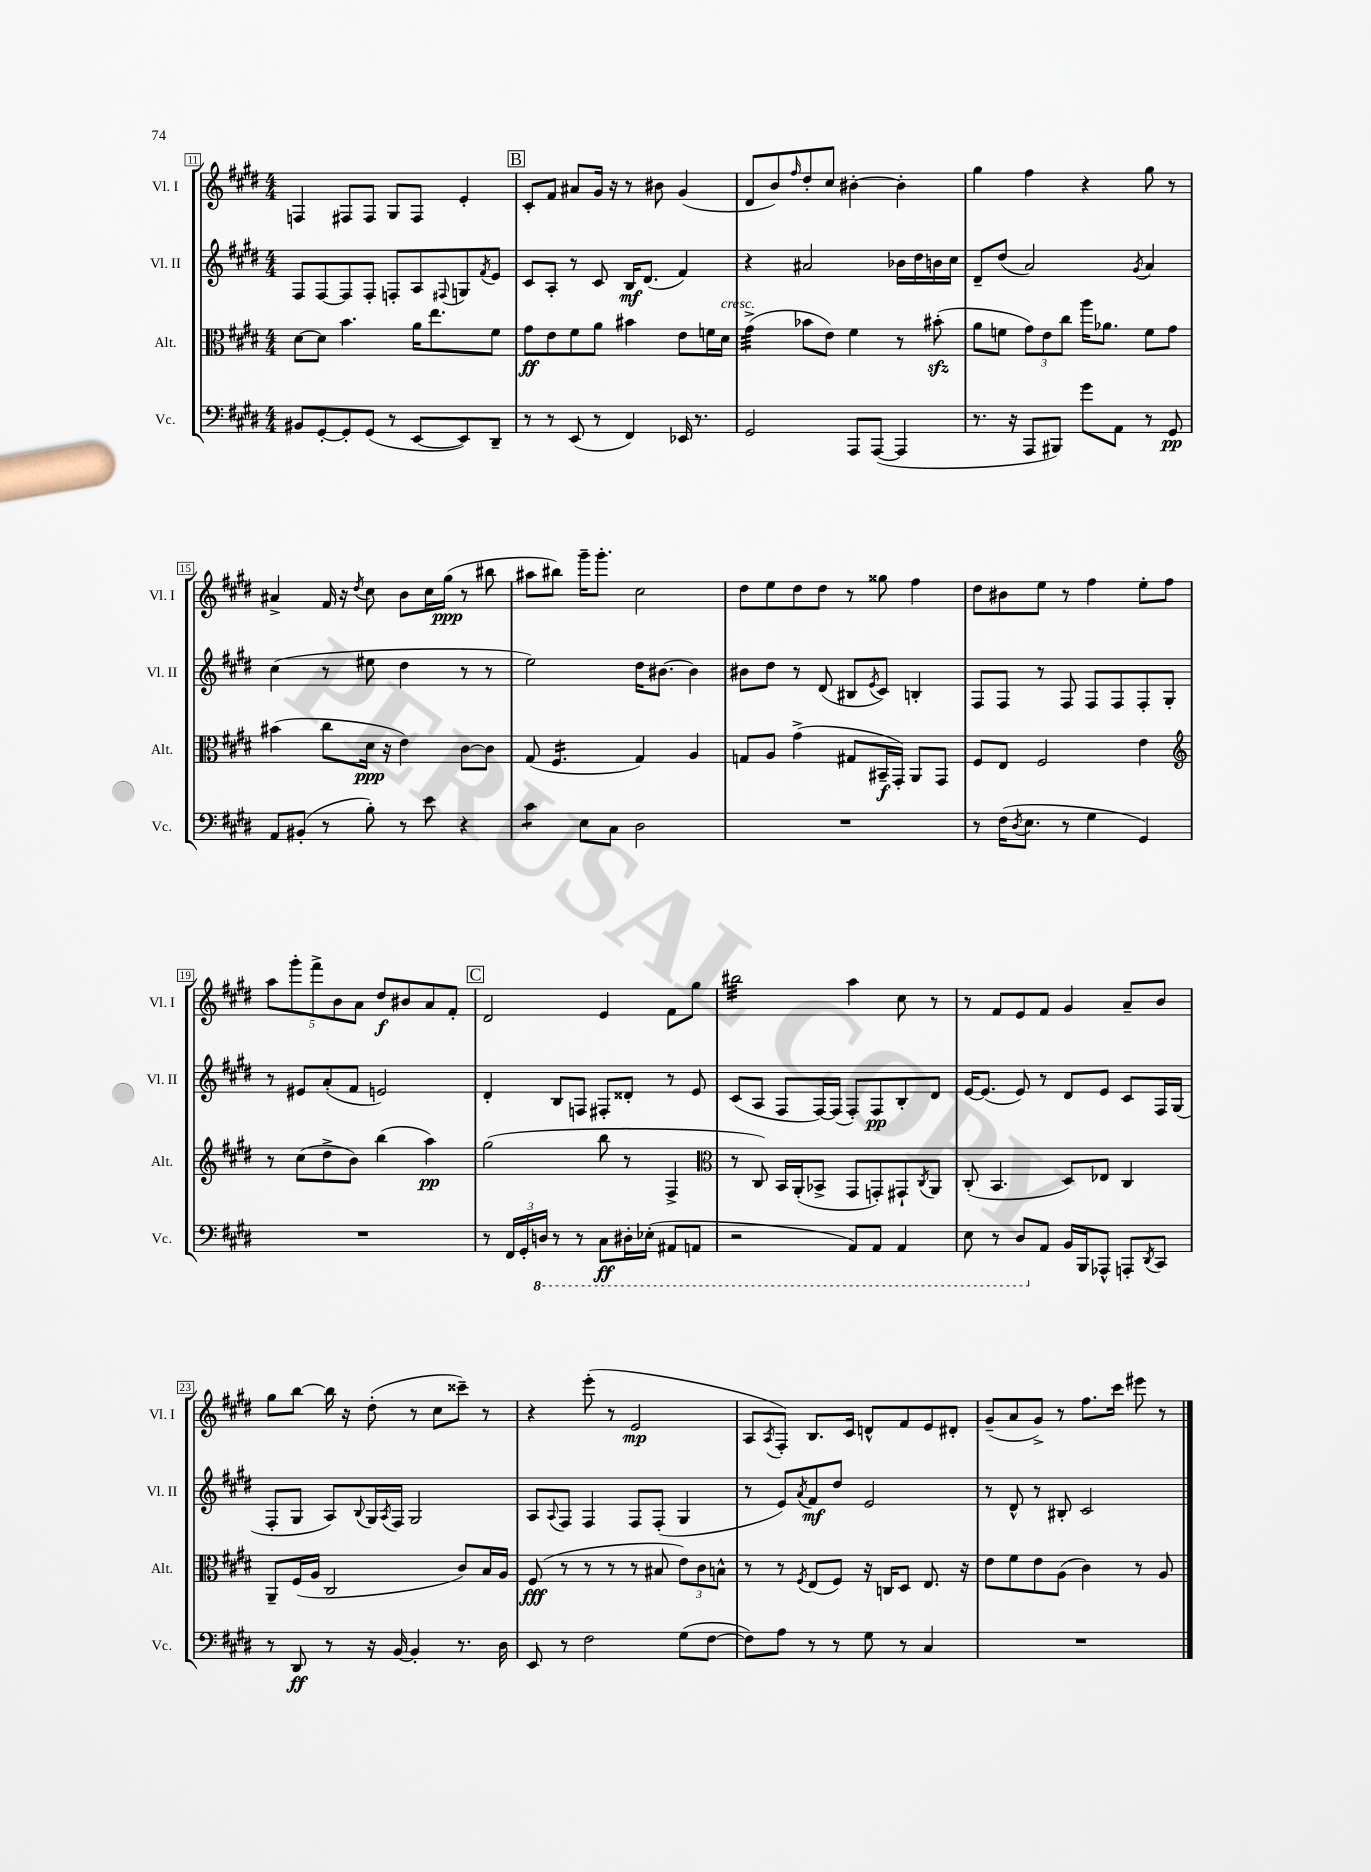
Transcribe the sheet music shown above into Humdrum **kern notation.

**kern	**kern	**kern	**kern
*staff4	*staff3	*staff2	*staff1
*clefF4	*clefC3	*clefG2	*clefG2
*k[f#c#g#d#]	*k[f#c#g#d#]	*k[f#c#g#d#]	*k[f#c#g#d#]
*M4/4	*M4/4	*M4/4	*M4/4
8BB#/L	[8d#\L	8F#/L	4F/
[8GG#'/	8d#\]J	[8F#/	.
8GG#'/]	4.b\	8F#/]	8F#/L
(8GG#/J	.	8F#'/J	8F#/J
8r	.	8F'/L	8G#/L
[8EE/L	16a\LK	8A/	8F#/J
.	8.ee\	.	.
.	.	8qqF#/	.
8EE/])	.	8G/	4e'/
.	.	8qf#/	.
8DD#~/J	8f#\J	8e/J	.
=	=	=	=
8r	8g#\L	8c#/L	8c#'/L
8r	8e\	8A'/J	8f#/J
(8EE/	8f#\	8r	8a#/L
8r	8a\J	8c#/	16g#/Jk
.	.	.	16r
4FF#/)	4b#\	16B/LK	8r
.	.	(8.d#/J	.
.	.	.	8b#\
16EE-/	8e\L	4f#/)	(4g#/
8.r	.	.	.
.	16f\L	.	.
.	16d#\JJ	.	.
=	=	=	=
2GG#/	(4g#^\	4r	8d#/L
.	.	.	8b/)
.	.	.	16qqff#/
.	8b-\L	2a#/	8dd#'/
.	8e\J)	.	8cc#/J
8AAA/L	4f#\	.	[4b#'\
([8AAA/J	.	.	.
4AAA/]	8r	16b-\LL	4b#'\]
.	.	16dd#\	.
.	(8b#'\	16b\	.
.	.	16cc#\JJ	.
=	=	=	=
8.r	8a\L	8d#~/L	4gg#\
.	8f\J	(8dd#/J	.
16r	.	.	.
8AAA/L	12g#\L)	2a/)	4ff#\
.	12e\	.	.
8BBB#/J)	.	.	.
.	12cc#\J	.	.
8g#\L	16aa\LK	.	4r
.	8.a-\J	.	.
8AA\J	.	.	.
.	.	8qg#/	.
8r	8f\L	4a/	8gg#\
8GG#/	8g#\J	.	8r
=	=	=	=
8AA/L	(4b#\	(4cc#\	4a#^/
(8BB#'/J	.	.	.
8r	8cc#\L	8r	16f#/
.	.	.	16r
.	.	.	8qdd#/
8B'\)	16d#\Jk	8ee#\	8cc#\
.	16r	.	.
8r	4e\)	4dd#\	8b\L
8e\	.	.	16cc#\L
.	.	.	(16gg#\JJ
4r	[8c#\L	8r	8r
.	8c#\]J	8r	8bb#\
=	=	=	=
4c#\	(8G#/	2ee\)	8aa#\L
.	4.F#/	.	8bb#\J)
8E\L	.	.	16ggg#~\LK
.	.	.	8.ggg#'\J
8C#\J	.	.	.
2D#\	4G#/)	16dd#\LK	2cc#\
.	.	[8.b#\J	.
.	4A/	4b#\]	.
=	=	=	=
1r	8G/L	8b#\L	8dd#\L
.	8A/J	8dd#\J	8ee\
.	(4g#^\	8r	8dd#\
.	.	(8d#/	8dd#\J
.	8G#/L	8B#/L	8r
.	.	8qe/	.
.	16BB#~/L	8c#/J)	8gg##\
.	16GG#'/JJ)	.	.
.	8AA/L	4B'/	4ff#\
.	8GG#/J	.	.
=	=	=	=
8r	8F#/L	8F#/L	8dd#\L
(16F#\LK	8E/J	8F#/J	8b#\
8qD#/	.	.	.
8.E\J	.	.	.
.	2F#/	8r	8ee\J
8r	.	8F#/	8r
4G#\	.	8F#/L	4ff#\
.	.	8F#/	.
4GG#/)	4e\	8F#'/	8ee'\L
.	.	8G#'/J	8ff#\J
=	=	=	=
*	*clefG2	*	*
1r	8r	8r	10aa\L
.	.	.	10ggg#'\
.	(8cc#\L	8e#/L	.
.	.	.	10fff#^\
.	8dd#^\	(8a'/	.
.	.	.	10b\
.	8b\J)	8f#/J	.
.	.	.	10a\J
.	(4bb\	2e/)	8dd#/L
.	.	.	8b#/
.	4aa\)	.	8a/
.	.	.	8f#'/J
=	=	=	=
8r	(2gg#\	4d#'/	2d#/
24FF#/LL	.	.	.
24GG#'/	.	.	.
24DD/JJ	.	.	.
8r	.	8B/L	.
8r	.	8F/J	.
8CC#\L	8bb\	8F#'/L	4e/
16DD#'\L	8r	8d##'/J	.
(16EE-'\JJ	.	.	.
8AAA#/L	4F#^/	8r	8f#\L
8AAA/J	.	8e/	8gg#\J
=	=	=	=
*	*clefC3	*	*
2r	8r	(8c#/L	2bb#\
.	8C#/)	8A/J	.
.	16BB/LL	8F#/L	.
.	(16AA'/J	.	.
.	8BB-^/J	[16F#/L)	.
.	.	(16F#/]JJ	.
8AAA/L)	8GG#/L	8F#'/L)	4aa\
8AAA/J	8GG'/)	8F#/	.
4AAA/	8GG#`/	8B'/	8cc#\
.	8qC#/	.	.
.	8AA/J	8d#/J	8r
=	=	=	=
8EE\	(8C#'/	[16e/LK	8r
.	.	(8.e/]J	.
8r	4.BB/	.	8f#/L
8DD#/L	.	8e/)	8e/
8AA/J	.	8r	8f#/J
16BB/LL	8D#/L)	8d#/L	4g#/
16BBB/J	.	.	.
8AAA-^^/J	8E-/J	8e/J	.
8AAA'/L	4C#/	8c#/L	8a~/L
8qDD#/	.	.	.
8CC#/J	.	16F#/L	8b/J
.	.	(16G#/JJ	.
=	=	=	=
8r	8AA~/L	8F#'/L	8gg#\L
8DD#/	(16F#/L	8G#/J	[8bb\J
.	16A/JJ	.	.
8r	2C#/	8A/L)	16bb\]
.	.	.	16r
.	.	8qqB/	.
16r	.	16G#/L	(8dd#'\
.	.	8qA/	.
[16BB/	.	16F#/JJ	.
4BB'/]	.	2G#/	8r
.	.	.	8cc#\L
8.r	8c#/L)	.	8ccc##~\J)
.	16B/L	.	8r
16D#\	16A/JJ	.	.
=	=	=	=
8EE/	(8F#/	8A/L	4r
.	.	8qqA/	.
8r	8r	8F#/J	.
2F#\	8r	4F#/	(8eee'\
.	8r	.	8r
.	8r	8F#/L	2e/
.	8B#/	(8F#'/J	.
(8G#\L	12e\L)	4G#/	.
.	12c#\	.	.
[8F#\J	.	.	.
.	12B^^\J	.	.
=	=	=	=
8F#\]L)	8r	8r	8A/L
.	.	.	8qA/
8A\J	8r	8e/L)	8F#'/J)
.	8qF#/	8qa/	.
8r	(8E/L	8f#/	8.B/L
8r	8F#/J)	8dd#/J	.
.	.	.	16c#/Jk
8G#\	16r	2e/	8d^^/L
.	16C/LK	.	.
8r	8D#/J	.	8f#/
4C#/	8.E/	.	8e/
.	.	.	8d#'/J
.	16r	.	.
=	=	=	=
1r	8e\L	8r	(8g#~/L
.	8f#\	8d#^^/	8a/
.	8e\	8r	8g#^/J)
.	(8A\J	8B#'/	8r
.	4c#\)	2c#/	8.ff#\L
.	.	.	16ccc#\Jk
.	8r	.	8eee#\
.	8A/	.	8r
==	==	==	==
*-	*-	*-	*-
